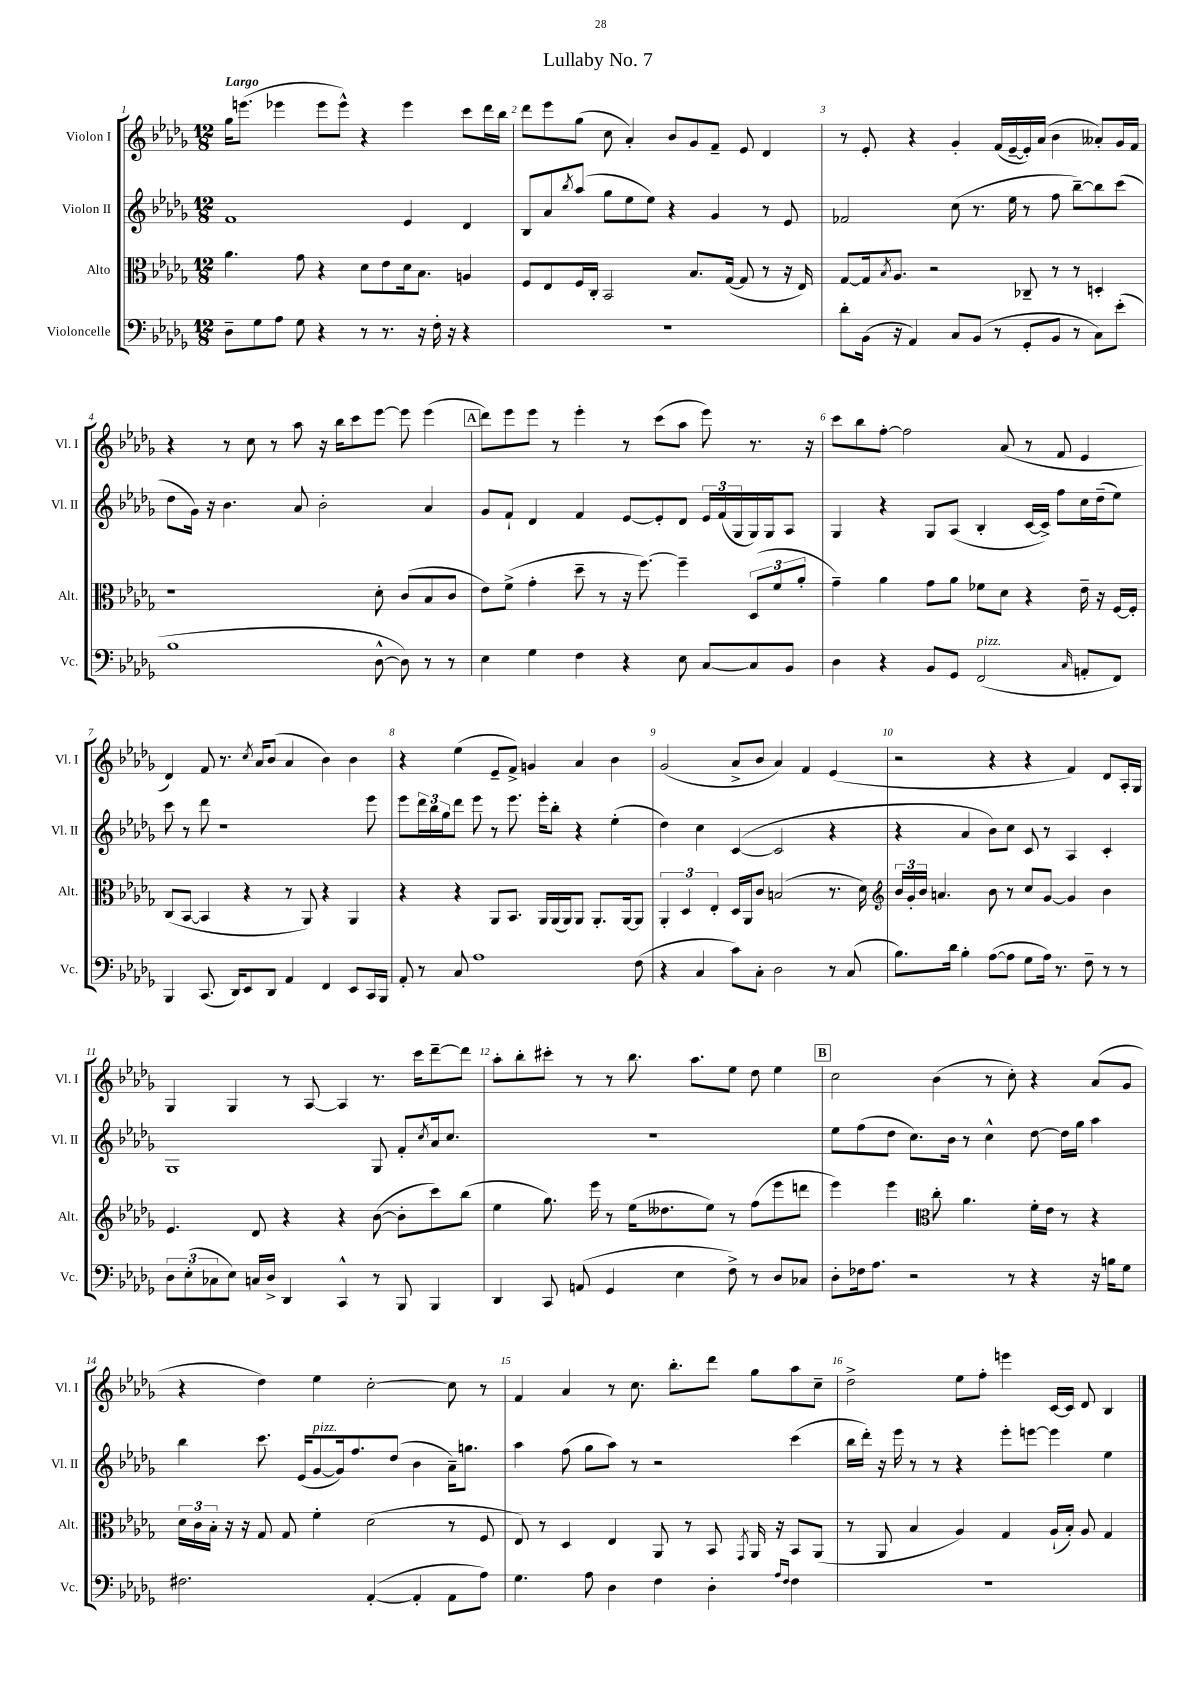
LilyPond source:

\header { title = "Lullaby No. 7" }
<<
\new StaffGroup <<
\new Staff = "s0" \with { instrumentName = "Violon I" shortInstrumentName = "Vl. I" } {
    \clef treble \key des \major \numericTimeSignature \time 12/8 \tempo "Largo"
    ges''16 e'''8.( ees'''4 ees'''8 ees'''8-^) r4 ees'''4 c'''8 des'''16 bes''16 |
    des'''8 ees'''8 ges''8( c''8 aes'4-.) bes'8 ges'8 f'8-- ees'8 des'4 |
    r8 ees'8-. r4 ges'4-. f'16( ees'16~-- ees'16-.) aes'16( bes'4 aeses'8-.) ges'16 f'16 |
    r4 r8 c''8 r8 aes''8 r16 bes''16 c'''8 ees'''8~ ees'''8 ees'''4( |
    \mark \markup { \box "A" } des'''8) ees'''8 ees'''8 r8 ees'''4-. r8 c'''8( aes''8 ees'''8) r8. r16 |
    c'''8 bes''8 f''8~-. f''2 aes'8( r8 f'8 ees'4 |
    des'4) f'8 r8. \acciaccatura { c''8 } aes'16 bes'8( aes'4 bes'4) bes'4 |
    r4 ees''4( ees'8-- f'8->) g'4 aes'4 bes'4 |
    ges'2( aes'8-> bes'8 aes'4) f'4 ees'4( |
    r2 r4 r4 f'4) des'8 aes16-. ges16 |
    ges4 ges4 r8 aes8~ aes4 r8. c'''16 des'''8~-- des'''8 |
    aes''8-. bes''8-. cis'''8-. r8 r8 bes''8. aes''8. ees''8 des''8 ees''4 |
    \mark \markup { \box "B" } c''2 bes'4( r8 c''8-.) r4 aes'8( ges'8 |
    r4 des''4) ees''4 c''2~-. c''8 r8 |
    f'4 aes'4 r8 c''8. bes''8.-. des'''8 ges''8 aes''8 c''8-- |
    des''2-> ees''8 f''8-. e'''4 c'16~ c'16 des'8 bes4 \bar "|." |
}
\new Staff = "s1" \with { instrumentName = "Violon II" shortInstrumentName = "Vl. II" } {
    \clef treble \key des \major \numericTimeSignature \time 12/8
    f'1 ees'4 des'4 |
    bes8 aes'8 \acciaccatura { bes''8 } aes''8( ges''8 ees''8 ees''8) r4 ges'4 r8 ees'8 |
    fes'2 c''8( r8. ees''16 r8 f''8 bes''8~--) bes''8 c'''8( |
    des''8 ges'16) r16 bes'4. aes'8 bes'2-. aes'4 |
    \mark \markup { \box "A" } ges'8 f'8-! des'4 f'4 ees'8~ ees'8-. des'8 \tuplet 3/2 { ees'16 f'16( ges16 } ges16) ges16 aes8 |
    ges4 r4 ges8 aes8( bes4-. c'16~ c'16->) f''8 c''16 des''16--( ees''8) |
    c'''8 r8 des'''8 r1 ees'''8 |
    ees'''8 \tuplet 3/2 { des'''16 bes''16 ges''16 } des'''8 ees'''8 r8 ees'''8. ees'''16-. bes''8-. r4 ees''4-.( |
    des''4) c''4 c'4~( c'2 r4 |
    r4 aes'4 bes'8) c''8 c'8 r8 aes4 c'4-. |
    ges1 ges8 f'8-. \acciaccatura { c''8 } aes'16 c''8. |
    R1. |
    \mark \markup { \box "B" } ees''8 f''8( des''8 c''8.) bes'16 r8 c''4-^ des''8~ des''16 ges''16 aes''4 |
    bes''4 c'''8. ees'16( ges'8~^\markup { \italic "pizz." } ges'16) f''8. des''8( bes'4 aes'16--) g''8. |
    aes''4 f''8( ges''8 aes''8) r8 r2 c'''4( |
    bes''16 des'''16-.) r16 ees'''16 r8 r8 r4 ees'''8-. e'''8~ e'''4 ees''4 \bar "|." |
}
\new Staff = "s2" \with { instrumentName = "Alto" shortInstrumentName = "Alt." } {
    \clef alto \key des \major \numericTimeSignature \time 12/8
    aes'4. ges'8 r4 des'8 ees'8 des'16 bes8. a4 |
    f8 ees8 f16 c16-. bes,2 bes8. ges16~( ges8 r8 r16 ees16) |
    ges8~ ges16 \acciaccatura { bes8 } aes8. r2 ces8-- r8 r8 d4-. |
    r1 des'8-. c'8( bes8 c'8 |
    \mark \markup { \box "A" } ees'8) f'8->( ges'4-. des''8-- r8 r16 f''8.~) f''4-- \tuplet 3/2 { des8( f'8 aes'8-. } |
    ges'4--) aes'4 ges'8 aes'8 fes'8 des'8 r4 ees'16-- r16 f16~ f16-. |
    c8( bes,8~ bes,4 r4 r8 aes,8) r4 aes,4 |
    r4 r4 aes,8 bes,8. aes,16 aes,16( aes,16) aes,8 aes,8.-. aes,16~ aes,8 |
    \tuplet 3/2 { aes,4-. des4 ees4-. } des16 aes,16 c'8 b2( r8. des'16) |
    \clef treble \tuplet 3/2 { bes'16 ges'16-. bes'16 } a'4. bes'8 r8 c''8 ges'8~ ges'4 bes'4 |
    ees'4. des'8 r4 r4 bes'8~( bes'8-. c'''8) bes''8( |
    ees''4 ges''8.) ees'''16 r8 ees''16( deses''8. ees''8) r8 f''8( ees'''8 d'''8 |
    \mark \markup { \box "B" } ees'''4) ees'''4 \clef alto c''8-. aes'4. f'16-. ees'16 r8 r4 |
    \tuplet 3/2 { des'16 c'16 bes16-. } r16 r16 ges8 ges8 f'4-. des'2( r8 f8 |
    ees8) r8 des4 ees4 aes,8 r8 bes,8 \acciaccatura { ges,8 } aes,16 r16 bes,8 aes,8( |
    r8 aes,8 bes4 aes4) ges4 aes16-!( bes16-.) aes8 ges4 \bar "|." |
}
\new Staff = "s3" \with { instrumentName = "Violoncelle" shortInstrumentName = "Vc." } {
    \clef bass \key des \major \numericTimeSignature \time 12/8
    des8-- ges8 aes8 ges8 r4 r8 r8. r16 f16-. r16 r4 |
    R1. |
    des'8-. bes,16( r16 aes,4) c8 bes,8( r8 ges,8-. bes,8 r8 c8) ees'8-.( |
    bes1 des8~-^ des8) r8 r8 |
    \mark \markup { \box "A" } ees4 ges4 f4 r4 ees8 c8~ c8 bes,8 |
    des4 r4 bes,8 ges,8 f,2^\markup { \italic "pizz." }( \grace { c16 } a,8-. f,8) |
    bes,,4 c,8.( des,16) ees,8 des,8 aes,4 f,4 ees,8 c,16 bes,,16 |
    aes,8-. r8 c8 aes1 f8( |
    r4 c4 c'8) c8-. des2 r8 c8( |
    bes8.) des'16 bes4-. aes8~( aes8 ges8 aes16) r8. f8-- r8 r8 |
    \tuplet 3/2 { des8 ees8-.( ces8 } ees8) c16 des16-> des,4 c,4-^ r8 bes,,8 bes,,4 |
    des,4 c,8 a,8( ges,4 ees4 f8->) r8 des8 ces8 |
    \mark \markup { \box "B" } des8-. fes16 aes8. r2 r8 r4 r16 b16 ges8 |
    fis2. aes,4~-.( aes,4-. aes,8 aes8) |
    ges4. aes8 des4 f4 des4-. \grace { aes16 f16 } f4 |
    R1. \bar "|." |
}
>>
>>
\layout { \context { \Score \override BarNumber.break-visibility = ##(#f #t #t) barNumberVisibility = #all-bar-numbers-visible } }
